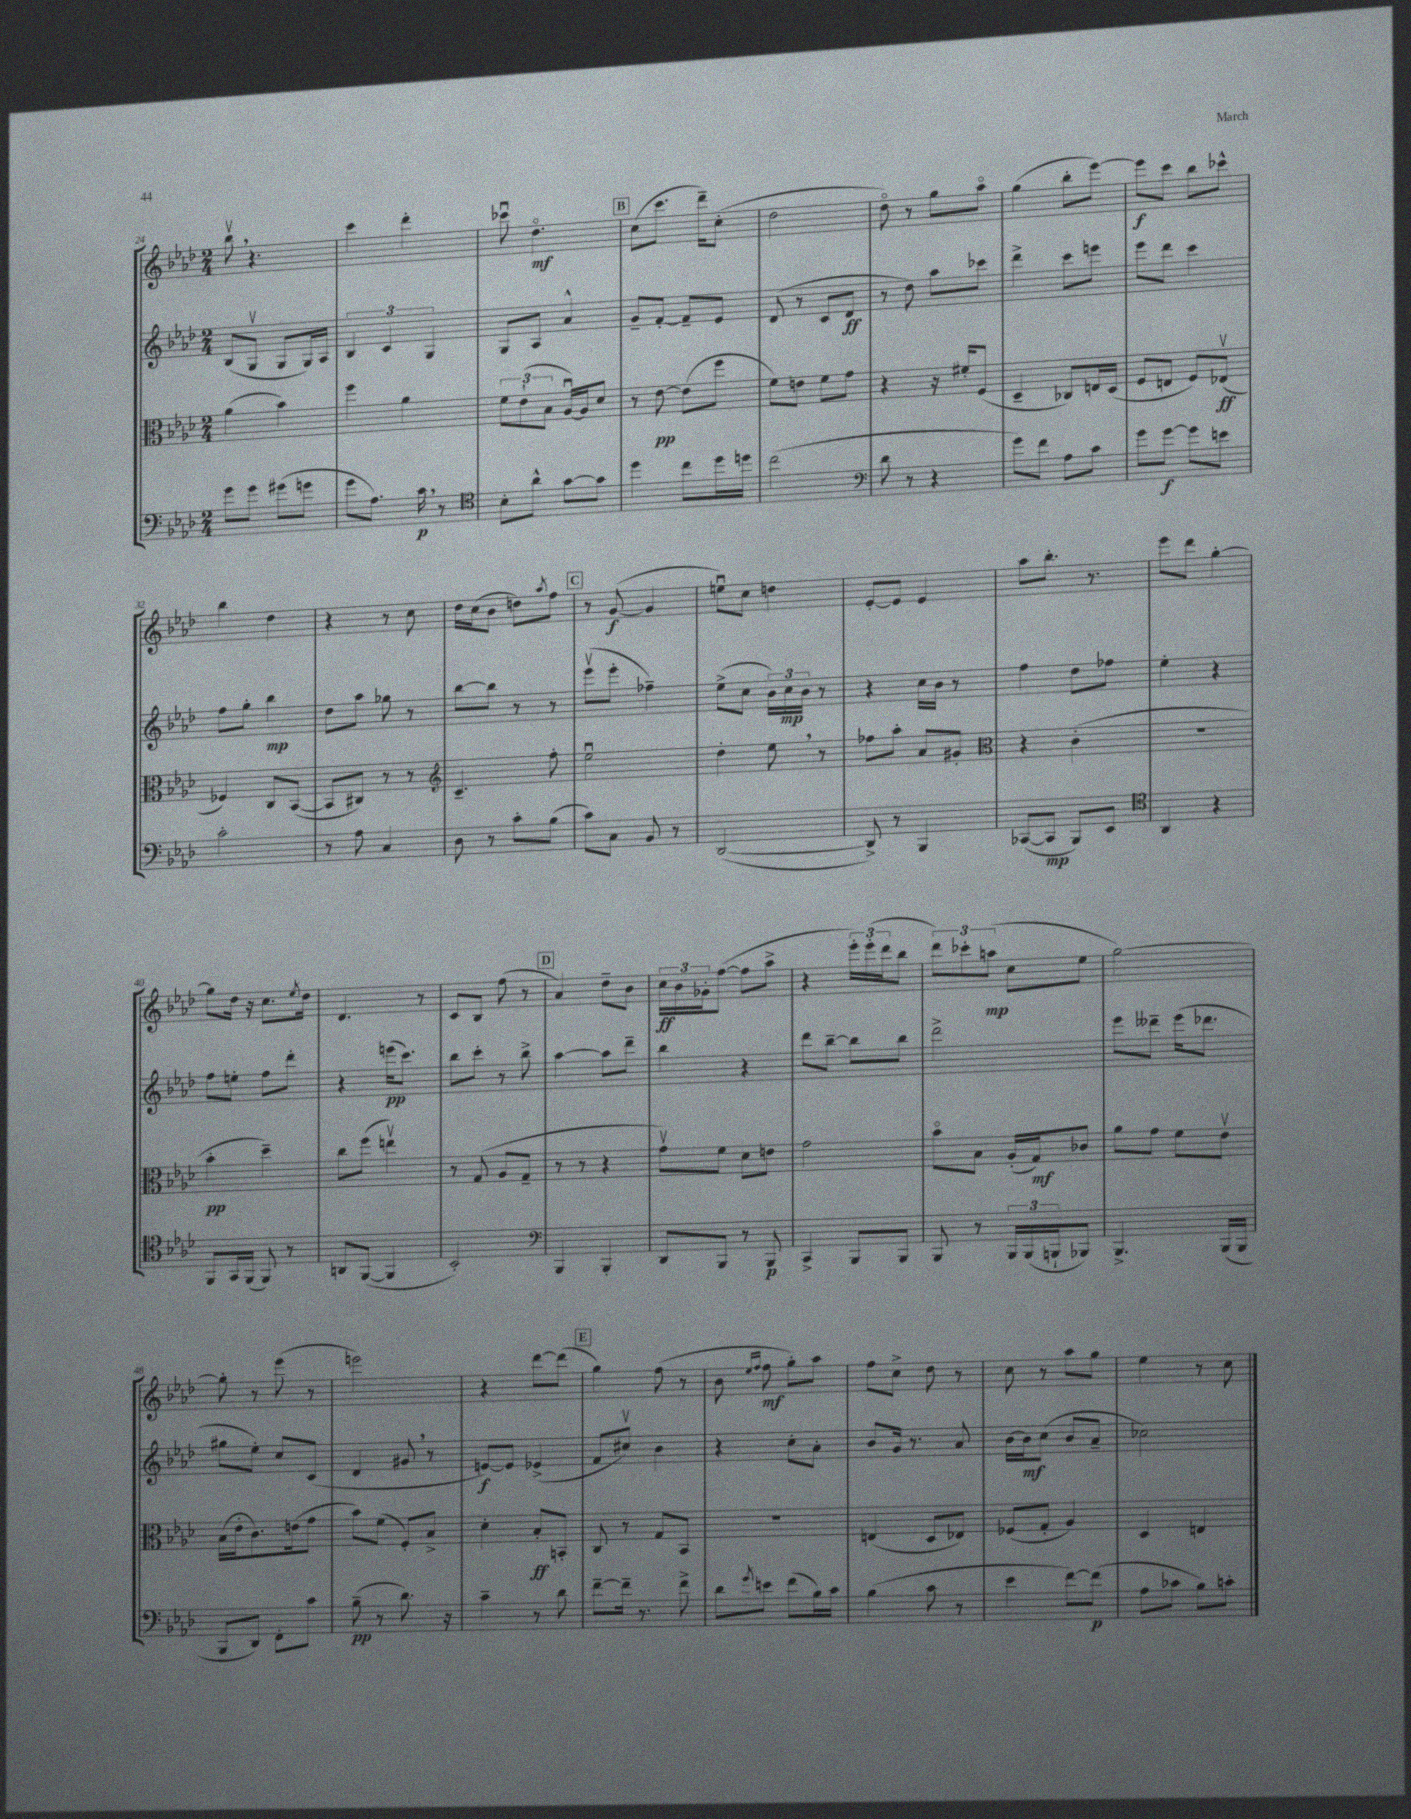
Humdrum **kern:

**kern	**dynam	**kern	**dynam	**kern	**dynam	**kern	**dynam
*part4	*part4	*part3	*part3	*part2	*part2	*part1	*part1
*staff4	*staff4	*staff3	*staff3	*staff2	*staff2	*staff1	*staff1
*clefF4	*	*clefC3	*	*clefG2	*	*clefG2	*
*k[b-e-a-d-]	*	*k[b-e-a-d-]	*	*k[b-e-a-d-]	*	*k[b-e-a-d-]	*
*M2/4	*	*M2/4	*	*M2/4	*	*M2/4	*
=24	=24	=24	=24	=24	=24	=24	=24
8g\L	.	(4a-\	.	(8B-/L	.	8bb-v,\	.
8g\J	.	.	.	8Gv/J	.	4.r	.
(8g#X\L	.	4b-\)	.	8G/L	.	.	.
8gn\J	.	.	.	16G/L)	.	.	.
.	.	.	.	16A-/JJ	.	.	.
=25	=25	=25	=25	=25	=25	=25	=25
8g\L	.	4ff\	.	6B-/	.	4ccc\	.
8.A-\J)	.	.	.	.	.	.	.
.	.	.	.	6c/	.	.	.
.	.	4a-\	.	.	.	4ddd-'\	.
16c,\	p	.	.	.	.	.	.
.	.	.	.	6G/	.	.	.
8r	.	.	.	.	.	.	.
=26	=26	=26	=26	=26	=26	=26	=26
*clefC4	*	*	*	*	*	*	*
8B-'\L	.	12f\L	.	8G/L	.	8ccc-Xu\	.
.	.	(12e-`\	.	.	.	.	.
8a-^^\J	.	.	.	8A-/J	.	4.dd-\	mf
.	.	12B-\J	.	.	.	.	.
[8g\L	.	[16A-u/LL)	.	4a-^^/	.	.	.
.	.	16A-/J]	.	.	.	.	.
8g\J]	.	8d-/J	.	.	.	.	.
!!LO:REH:place=s1:t=B
=27	=27	=27	=27	=27	=27	=27	=27
4dd-\	.	8r	.	8g~/L	.	(8cc\L	.
.	.	[8e-\	pp	[8f'/J	.	8.ccc\J	.
8cc\L	.	(8e-\L]	.	8f~/L]	.	.	.
.	.	.	.	.	.	16ddd-~\KL)	.
16dd-\L	.	8ff\J	.	8e-/J	.	(8cc'\J	.
16ddn\JJ	.	.	.	.	.	.	.
=28	=28	=28	=28	=28	=28	=28	=28
(2cc\	.	8f\L)	.	(8d-/	.	2dd-\	.
.	.	8en\J	.	8r	.	.	.
.	.	8f\L	.	8c/L	.	.	.
.	.	8g\J	.	8d-/J	ff	.	.
=29	=29	=29	=29	=29	=29	=29	=29
*clefF4	*	*	*	*	*	*	*
8d-\	.	4r	.	8r	.	8dd-\)	.
8r	.	.	.	8dd-\)	.	8r	.
4r	.	16r	.	8aa-\L	.	8gg\L	.
.	.	16f#X'/KL	.	.	.	.	.
.	.	(8F/J	.	8ccc-X\J	.	8aa-\J	.
=30	=30	=30	=30	=30	=30	=30	=30
8g\L)	.	4D-~/	.	4ddd-^\	.	(4gg\	.
8f\J	.	.	.	.	.	.	.
8A-\L	.	8C-X/L)	.	8ccc\L	.	8bb-'\L	.
8c\J	.	16En/L	.	8eeen\J	.	[8eee-\J)	.
.	.	(16D-/JJ	.	.	.	.	.
=31	=31	=31	=31	=31	=31	=31	=31
8g\L	.	8F/L	.	8eee-\L	.	8eee-\L]	f
[8g\J	f	8En/J	.	8ddd-\J	.	8ccc\J	.
8g\L]	.	8F/L)	.	4ccc\	.	8bb-\L	.
8en\J	.	(8E-Xv/J	ff	.	.	8ccc-X^^\J	.
!!LO:LB:g=z
=32	=32	=32	=32	=32	=32	=32	=32
2c'\	.	4F-X/)	.	8ff\L	.	4bb-\	.
.	.	.	.	8gg'\J	.	.	.
.	.	8C/L	.	4bb-\	mp	4dd-\	.
.	.	([8BB-/J	.	.	.	.	.
=33	=33	=33	=33	=33	=33	=33	=33
8r	.	8BB-/L]	.	8dd-\L	.	4r	.
8A-\	.	8C#X/J)	.	8aa-\J	.	.	.
4C/	.	8r	.	8gg-X\	.	8r	.
.	.	8r	.	8r	.	8cc\	.
=34	=34	=34	=34	=34	=34	=34	=34
*	*	*clefG2	*	*	*	*	*
8D-\	.	4.c~/	.	[8bb-\L	.	16dd-\LL	.
.	.	.	.	.	.	(16cc\J	.
8r	.	.	.	8bb-\J]	.	8b-\J	.
8c'\L	.	.	.	8r	.	8ddn\L)	.
.	.	.	.	.	.	8qaa-/	.
(8B-\J	.	8ff'\	.	8r	.	8ff\J	.
!!LO:REH:place=s1:t=C
=35	=35	=35	=35	=35	=35	=35	=35
8c\L)	.	2ee-u\	.	(8eee-v\L	.	8r	.
8C\J	.	.	.	8eee-'\J	.	([8g/	f
8BB-/	.	.	.	4ff-X~\)	.	4g/]	.
8r	.	.	.	.	.	.	.
=36	=36	=36	=36	=36	=36	=36	=36
([2DD-/	.	4dd-'\	.	(8ee-^\L	.	8eenu\L)	.
.	.	.	.	8cc\J	.	8cc\J	.
.	.	8ee-,\	.	24b-\LL)	.	4ddn\	.
.	.	.	.	24cc\	mp	.	.
.	.	.	.	24b-\JJ	.	.	.
.	.	8r	.	8r	.	.	.
=37	=37	=37	=37	=37	=37	=37	=37
8DD-^/])	.	8ff-X\L	.	4r	.	[8e-'/L	.
8r	.	8aa-'\J	.	.	.	8e-/J]	.
4BBB-/	.	8a-/L	.	16cc\LL	.	4e-/	.
.	.	.	.	16b-\JJ	.	.	.
.	.	8g#X'/J	.	8r	.	.	.
=38	=38	=38	=38	=38	=38	=38	=38
*	*	*clefC3	*	*	*	*	*
([8CC-X/L	.	4r	.	4ff\	.	8aa-\L	.
8CC-/J]	mp	.	.	.	.	8.bb-'\J	.
8BBB-/L)	.	(4c'\	.	8dd-\L	.	.	.
.	.	.	.	.	.	8.r	.
8EE-/J	.	.	.	8ff-X\J	.	.	.
=39	=39	=39	=39	=39	=39	=39	=39
*clefC4	*	*	*	*	*	*	*
4AA-/	.	2r	.	4ee-'\	.	8eee-\L	.
.	.	.	.	.	.	8ddd-\J	.
4r	.	.	.	4r	.	[4gg'\	.
!!LO:LB:g=z
=40	=40	=40	=40	=40	=40	=40	=40
8FF/L	.	4b-'\	pp	8ff\L	.	8gg\L]	.
16GG/L	.	.	.	8een'\J	.	16dd-\Jk	.
(16FF/JJ	.	.	.	.	.	16r	.
8FF/)	.	4dd-~\)	.	8ff\L	.	8.cc\L	.
8r	.	.	.	8ddd-'\J	.	.	.
.	.	.	.	.	.	8qee-/	.
.	.	.	.	.	.	16dd-\Jk	.
=41	=41	=41	=41	=41	=41	=41	=41
8AAn/L	.	8cc\L	.	4r	.	4.d-/	.
([8FF/J	.	(8ff\J	.	.	.	.	.
4FF/]	.	4eenv\)	.	(16eeen\KL	pp	.	.
.	.	.	.	8.ccc\J)	.	.	.
.	.	.	.	.	.	8r	.
=42	=42	=42	=42	=42	=42	=42	=42
2BB-'/)	.	8r	.	8bb-\L	.	8c/L	.
.	.	(8G/	.	8ccc'\J	.	8B-/J	.
.	.	8A-/L	.	8r	.	(8ff\	.
.	.	8G~/J	.	8bb-^\	.	8r	.
!!LO:REH:place=s1:t=D
=43	=43	=43	=43	=43	=43	=43	=43
*clefF4	*	*	*	*	*	*	*
4BBB-/	.	8r	.	[4aa-\	.	4a-/)	.
.	.	8r	.	.	.	.	.
4BBB-'/	.	4r	.	8aa-\L]	.	8dd-~\L	.
.	.	.	.	8ddd-~\J	.	8b-\J	.
=44	=44	=44	=44	=44	=44	=44	=44
8DD-/L	.	8gv\L)	.	4bb-\	.	24cc\LL	ff
.	.	.	.	.	.	24b-\	.
.	.	.	.	.	.	24g-X'\J	.
8BBB-/J	.	8f\J	.	.	.	([8ff\J	.
8r	.	8d-\L	.	4r	.	8ff\L]	.
8BBB-/	p	8en\J	.	.	.	8aa-^\J	.
=45	=45	=45	=45	=45	=45	=45	=45
4CC^/	.	2g\	.	8ddd-\L	.	4r	.
.	.	.	.	[8bb-~\J	.	.	.
8BBB-/L	.	.	.	8bb-\L]	.	24eee-'\LL)	.
.	.	.	.	.	.	(24eee-'\	.
.	.	.	.	.	.	24ddd-\J	.
8BBB-/J	.	.	.	8bb-\J	.	8bb-\J	.
=46	=46	=46	=46	=46	=46	=46	=46
8BBB-/	.	8b-\L	.	2ddd-^\	.	12ddd-\L)	.
.	.	.	.	.	.	12ccc-X'\	.
8r	.	8B-\J	.	.	.	.	.
.	.	.	.	.	.	(12aan\J	mp
24BBB-/LL	.	(16A-'/LL	.	.	.	8cc\L	.
(24BBB-/	.	.	.	.	.	.	.
.	.	16G/J)	mf	.	.	.	.
24BBBn`/J	.	.	.	.	.	.	.
8BBB-X/J)	.	8c-X/J	.	.	.	8ee-\J	.
=47	=47	=47	=47	=47	=47	=47	=47
4.BBB-^/	.	8a-\L	.	8eee-\L	.	[2gg\)	.
.	.	8g\J	.	8ddd--X~\J	.	.	.
.	.	8f\L	.	(16eee-\KL	.	.	.
.	.	.	.	8.ddd-X\J	.	.	.
(16BBB-/LL	.	8e-v\J	.	.	.	.	.
16BBB-/JJ	.	.	.	.	.	.	.
!!LO:LB:g=z
=48	=48	=48	=48	=48	=48	=48	=48
8BBB-/L	.	(16B-\LL	.	8gg#X\L	.	8gg'\]	.
.	.	16e-'\J	.	.	.	.	.
8DD-/J)	.	8.c\)	.	8ee-'\J)	.	8r	.
8FF'\L	.	.	.	8cc/L	.	(8eee-\	.
.	.	(16en\k	.	.	.	.	.
8c\J	.	8g\J	.	(8c/J	.	8r	.
=49	=49	=49	=49	=49	=49	=49	=49
(8B-~\	pp	8b-\L)	.	4d-/	.	2eeen\)	.
8r	.	(8f\J	.	.	.	.	.
8.d-\)	.	8F'/L)	.	8g#X,/	.	.	.
.	.	8B-^/J	.	8r	.	.	.
16r	.	.	.	.	.	.	.
=50	=50	=50	=50	=50	=50	=50	=50
4c~\	.	4d-'\	.	[8en/L)	f	4r	.
.	.	.	.	8e/J]	.	.	.
8r	.	8B-'/L	ff	(4e-X^/	.	[8ddd-\L	.
8d-\	.	8BBn'/J	.	.	.	(8ddd-\J]	.
!!LO:REH:place=s1:t=E
=51	=51	=51	=51	=51	=51	=51	=51
[8f~\L	.	8C/	.	8f/L	.	4gg\)	.
16f~\Jk]	.	8r	.	8cc#Xv/J)	.	.	.
8.r	.	.	.	.	.	.	.
.	.	8G/L	.	4b-\	.	(8ff\	.
8f^\	.	8BB-/J	.	.	.	8r	.
=52	=52	=52	=52	=52	=52	=52	=52
8d-\L	.	2r	.	4r	.	8b-\	.
.	.	.	.	.	.	16qqee-/LL	.
8qg/	.	.	.	.	.	16qqff/JJ	.
8en\J	.	.	.	.	.	8ff\	mf
(8f\L	.	.	.	8cc'\L	.	8gg'\L)	.
16B-\L)	.	.	.	8a-'\J	.	8aa-\J	.
16c\JJ	.	.	.	.	.	.	.
=53	=53	=53	=53	=53	=53	=53	=53
(4B-\	.	(4En/	.	8b-/L	.	8ff\L	.
.	.	.	.	16g/Jk	.	8cc^\J	.
.	.	.	.	8.r	.	.	.
8c\	.	8D-/L	.	.	.	8dd-\	.
8r	.	8E-X/J)	.	8a-/	.	8r	.
=54	=54	=54	=54	=54	=54	=54	=54
4e-\	.	(8F-X/L	.	[16b-\LL	.	8cc\	.
.	.	.	.	16b-\J]	mf	.	.
.	.	8G'/J	.	(8cc\J	.	8r	.
[8f\L)	.	4A-/)	.	8b-/L	.	8aa-\L	.
(8f\J]	p	.	.	8a-~/J	.	8gg\J	.
=55	=55	=55	=55	=55	=55	=55	=55
8A-\L	.	4D-/	.	2cc-X\)	.	4ee-\	.
8c-X\J	.	.	.	.	.	.	.
8B-\L)	.	4En/	.	.	.	8r	.
8cn'\J	.	.	.	.	.	8cc\	.
==	==	==	==	==	==	==	==
*-	*-	*-	*-	*-	*-	*-	*-
